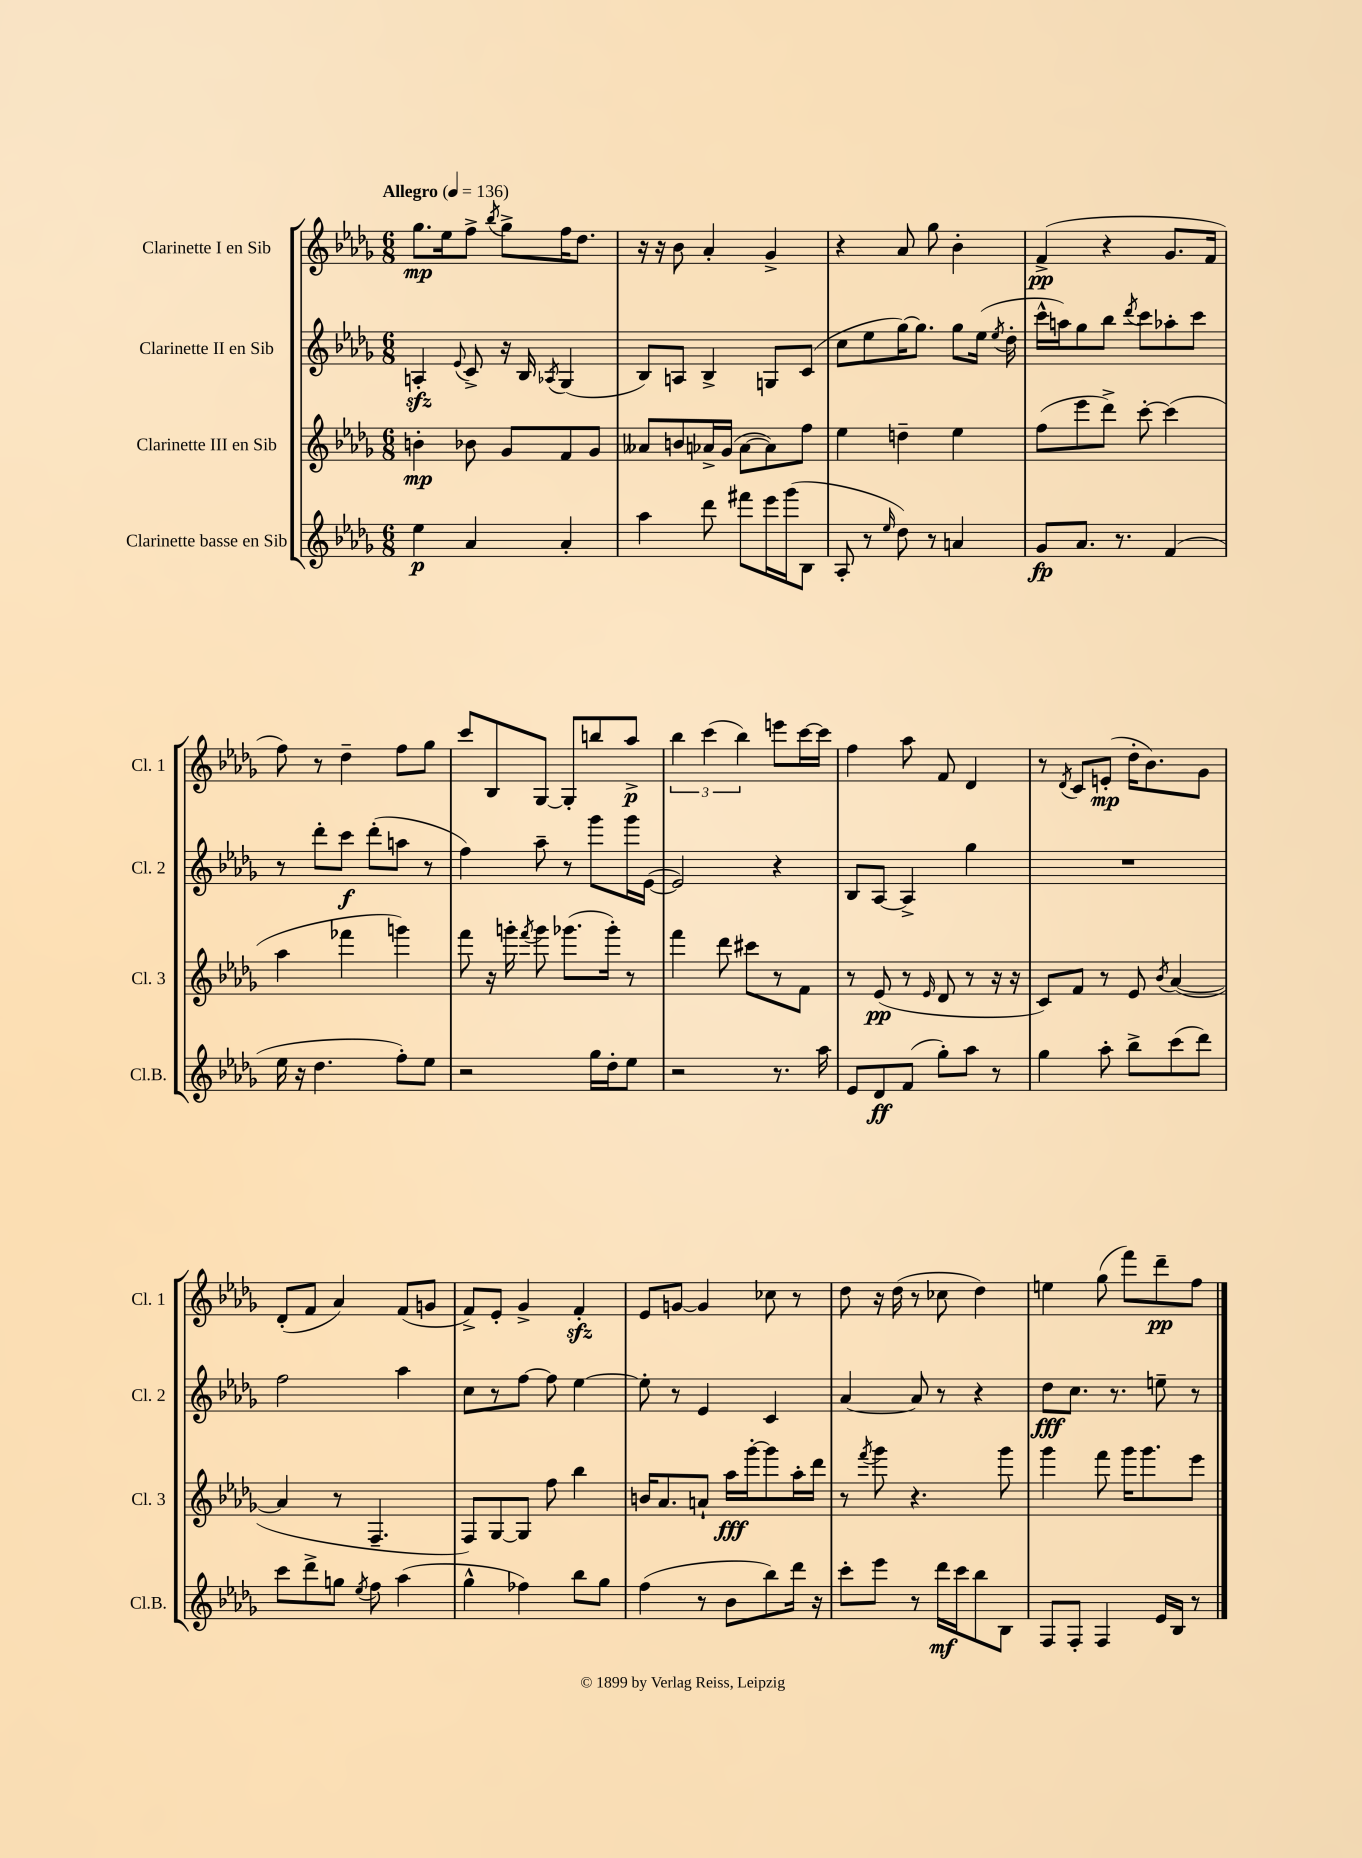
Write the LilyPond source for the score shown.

<<
\new StaffGroup <<
\new Staff = "s0" \with { instrumentName = "Clarinette I en Sib" shortInstrumentName = "Cl. 1" } {
    \clef treble \key des \major \numericTimeSignature \time 6/8 \tempo "Allegro" 4 = 136
    \autoBeamOff ges''8.[\mp ees''16 f''8]-> \acciaccatura { bes''8 } ges''8[-> f''16 des''8.] |
    r16 r16 bes'8 aes'4-. ges'4-> |
    r4 aes'8 ges''8 bes'4-. |
    f'4->\pp( r4 ges'8.[ f'16] |
    f''8) r8 des''4-- f''8[ ges''8] |
    c'''8[ bes8 ges8]~ ges8[-. b''8 aes''8]->\p |
    \tuplet 3/2 { bes''4 c'''4( bes''4) } e'''8[ c'''16~ c'''16] |
    f''4 aes''8 f'8 des'4 |
    r8 \acciaccatura { des'8 } c'8[ e'8]-.\mp( des''16[-. bes'8.) ges'8] |
    des'8[-.( f'8] aes'4) f'8[( g'8] |
    f'8[->) ees'8]-. ges'4-> f'4-.\sfz |
    ees'8[ g'8]~ g'4 ces''8 r8 |
    des''8 r16 des''16( r8 ces''8 des''4) |
    e''4 ges''8( f'''8[) des'''8--\pp f''8] \bar "|." |
}
\new Staff = "s1" \with { instrumentName = "Clarinette II en Sib" shortInstrumentName = "Cl. 2" } {
    \clef treble \key des \major \numericTimeSignature \time 6/8
    \autoBeamOff a4-.\sfz \appoggiatura { ees'8 } c'8-> r16 bes16 \acciaccatura { aes8 } ges4( |
    bes8[) a8] bes4-> g8[ c'8]( |
    c''8[ ees''8 ges''16~) ges''8.] ges''8[ ees''16]( \acciaccatura { ees''8 } des''16-. |
    c'''16[-^ a''16) ges''8 bes''8] \acciaccatura { des'''8 } c'''8[ aes''8-. c'''8] |
    r8 des'''8[-. c'''8]\f des'''8[-.( a''8] r8 |
    f''4) aes''8-- r8 ges'''8[ ges'''16 ees'16]~( |
    ees'2) r4 |
    bes8[ aes8]~ aes4-> ges''4 |
    R2. |
    f''2 aes''4 |
    c''8[ r8 f''8]~ f''8 ees''4~ |
    ees''8-. r8 ees'4 c'4 |
    aes'4~ aes'8 r8 r4 |
    des''8[\fff c''8.] r8. e''8-- r8 \bar "|." |
}
\new Staff = "s2" \with { instrumentName = "Clarinette III en Sib" shortInstrumentName = "Cl. 3" } {
    \clef treble \key des \major \numericTimeSignature \time 6/8
    \autoBeamOff b'4-.\mp bes'8 ges'8[ f'8 ges'8] |
    aeses'8[ b'8 aes'16-> ges'16]( aes'8[~ aes'8) f''8] |
    ees''4 d''4-- ees''4 |
    f''8[( ees'''8 des'''8]->) c'''8~-. c'''4( |
    aes''4 fes'''4 g'''4) |
    f'''8 r16 g'''16-. \acciaccatura { f'''8 } g'''8 ges'''8.[( ges'''16]-.) r8 |
    f'''4 des'''8 cis'''8[ r8 f'8] |
    r8 ees'8\pp( r8 \grace { ees'16 } des'8 r8 r16 r16 |
    c'8[) f'8] r8 ees'8 \acciaccatura { bes'8 } aes'4~( |
    aes'4 r8 f4.-- |
    f8[) ges8~ ges8] f''8 bes''4 |
    b'16[ aes'8. a'8]-! aes''16[\fff ges'''16~-. ges'''8 aes''16-. des'''16] |
    r8 \acciaccatura { f'''8 } ges'''8 r4. ges'''8 |
    ges'''4 f'''8 ges'''16[ ges'''8. ees'''8] \bar "|." |
}
\new Staff = "s3" \with { instrumentName = "Clarinette basse en Sib" shortInstrumentName = "Cl.B." } {
    \clef treble \key des \major \numericTimeSignature \time 6/8
    \autoBeamOff ees''4\p aes'4 aes'4-. |
    aes''4 des'''8 fis'''8[ ees'''16 ges'''16( bes8] |
    aes8-. r8 \grace { ees''16 } des''8) r8 a'4 |
    ges'8[\fp aes'8.] r8. f'4( |
    ees''16 r16 des''4. f''8[-.) ees''8] |
    r2 ges''16[ des''16-. ees''8] |
    r2 r8. aes''16 |
    ees'8[ des'8\ff f'8]( ges''8[-.) aes''8] r8 |
    ges''4 aes''8-. bes''8[-> c'''8( des'''8]) |
    c'''8[ des'''8-> g''8] \acciaccatura { ees''8 } f''8 aes''4( |
    ges''4-^ fes''4) bes''8[ ges''8] |
    f''4( r8 bes'8[ bes''8) des'''16] r16 |
    c'''8[-. ees'''8] r8 des'''16[\mf c'''16 bes''8 bes8] |
    f8[ f8]-. f4 ees'16[ bes16] r8 \bar "|." |
}
>>
>>
\layout { \context { \Score \remove "Bar_number_engraver" } }
